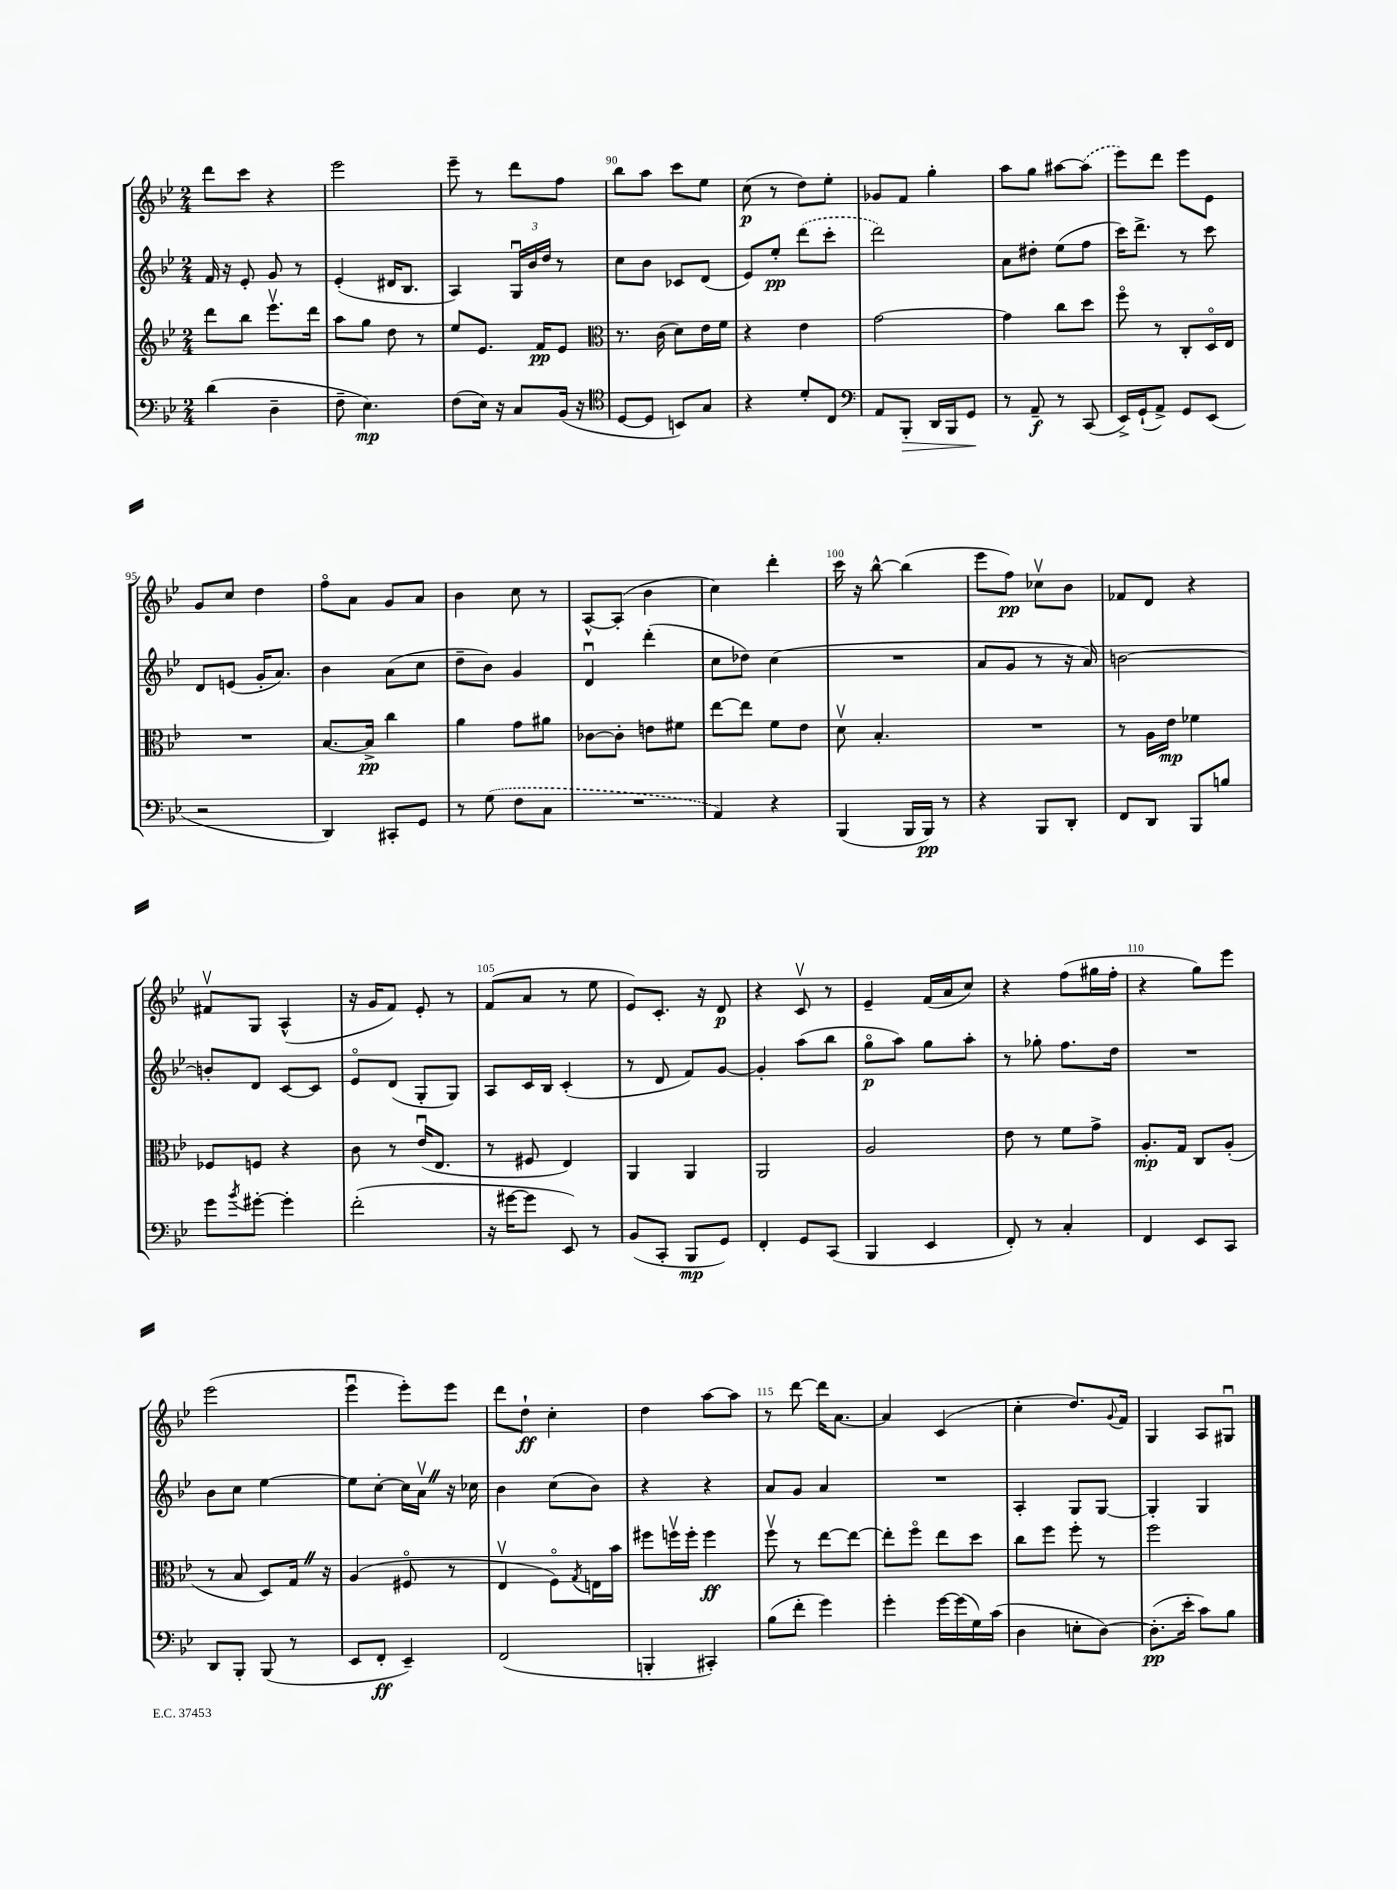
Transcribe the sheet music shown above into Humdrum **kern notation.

**kern	**kern	**kern	**kern
*staff4	*staff3	*staff2	*staff1
*clefF4	*clefG2	*clefG2	*clefG2
*k[b-e-]	*k[b-e-]	*k[b-e-]	*k[b-e-]
*M2/4	*M2/4	*M2/4	*M2/4
(4d	8ddd	16f	8ddd
.	.	16r	.
.	8bb-	8e-'	8ccc
4D~	8.eee-v	8g	4r
.	.	8r	.
.	16ddd	.	.
=	=	=	=
8F~	8aa	(4e-'	2eee-
4.E-)	8gg	.	.
.	8dd	16d#	.
.	.	8.B-	.
.	8r	.	.
=	=	=	=
(8F	8ee-	4A)	8eee-~
16E-)	8.e-	.	8r
16r	.	.	.
8C	.	24Gu	8ddd
.	.	24b-	.
.	16f	.	.
.	.	24dd	.
(16BB-	8e-	8r	8ff
16r	.	.	.
=	=	=	=
*clefC4	*clefC3	*	*
[8D	8.r	8cc	8bb-
8D]	.	8b-	8aa
.	(16c	.	.
8BB)	8d)	8c-	8ccc
8G	16e-	(8d	8ee-
.	16f	.	.
=	=	=	=
4r	4r	8e-)	(8cc
.	.	8ee-'	8r
8d'	4e-	(8ddd	8dd)
8C	.	8ccc'	8ee-'
=	=	=	=
*clefF4	*	*	*
8AA	[2g	2ddd)	8g-
8BBB-'	.	.	8f
16DD	.	.	4gg'
16BBB-	.	.	.
8GG	.	.	.
=	=	=	=
8r	4g]	8a	8aa
8AA~	.	8dd#'	8gg
8r	8cc	(8ee-	[8aa#
(8CC	8dd	8ff	(8aa#]
=	=	=	=
16EE-^)	8ffo	16ccc)	8eee-)
(16GG`	.	8.ddd^	.
8AA^)	8r	.	8ddd
8GG	8C'	8r	8eee-
(8EE-	16Do	8ccc	8e-
.	16E-	.	.
=	=	=	=
2r	2r	8d	8g
.	.	(8e	8cc
.	.	16g'	4dd
.	.	8.a)	.
=	=	=	=
4DD)	[8.B-	4b-	8ffo
.	.	.	8a
.	16B-^]	.	.
8CC#'	4cc	(8a	8g
8GG	.	8cc	8a
=	=	=	=
8r	4a	8dd~	4b-
(8G	.	8b-)	.
8F	8g	4g	8cc
8C	8a#	.	8r
=	=	=	=
2r	[8c-	4du	[8A^^
.	8c-']	.	(8A']
.	8e	(4ddd'	4b-
.	8f#	.	.
=	=	=	=
4AA)	[8ee-	8cc	4cc)
.	8ee-]	8dd-)	.
4r	8f	(4cc	4ddd'
.	8e-	.	.
=	=	=	=
(4BBB-	8dv	2r	16ccc
.	.	.	16r
.	4.B-'	.	[8bb-^^
16BBB-	.	.	(4bb-]
16BBB-)	.	.	.
8r	.	.	.
=	=	=	=
4r	2r	8a	8eee-
.	.	8g	8ff)
8BBB-	.	8r	8cc-v
8DD'	.	16r	8b-
.	.	16a)	.
=	=	=	=
8FF	8r	[2b	8f-
8DD	16A	.	8d
.	16e-	.	.
8BBB-	4f-	.	4r
8B	.	.	.
=	=	=	=
8g	8F-	8b']	8f#v
8qb-	.	.	.
[8g#'	8F	8d	8G
4g#']	4r	[8c	(4A^^
.	.	8c]	.
=	=	=	=
(2f'	8c	8e-o	16r
.	.	.	16g
.	8r	(8d	8f)
.	(16e-u	8G'	8e-'
.	8.E-	.	.
.	.	8G)	8r
=	=	=	=
16r	8r	8A	(8f
[16g#	.	.	.
8g#]	8F#	16c	8a
.	.	16B-	.
8EE-)	4E-)	(4c'	8r
8r	.	.	8ee-
=	=	=	=
(8BB-	4AA	8r	8e-)
8CC'	.	8d	8.c'
8BBB-	4AA	8f)	.
.	.	.	16r
8GG)	.	[8g	8d
=	=	=	=
4FF'	2AA	4g']	4r
8GG	.	(8aa	8cv
(8CC	.	8bb-	8r
=	=	=	=
4BBB-	2A	8ggo	4e-~
.	.	8aa)	.
4EE-	.	8gg	(16f
.	.	.	16a
.	.	8aa'	8cc)
=	=	=	=
8FF')	8e-	8r	4r
8r	8r	8gg-'	.
4C'	8f	8.ff	(8ff
.	8g^	.	16gg#
.	.	16dd	16ff'
=	=	=	=
4FF	8.A'	2r	4r
.	16G	.	.
8EE-	8C	.	8gg)
8CC	(8A'	.	8eee-
=	=	=	=
8DD	8r	8b-	(2eee-
8BBB-'	8B-	8cc	.
(8BBB-	8D)	[4ee-	.
8r	16G	.	.
.	16r	.	.
=	=	=	=
8EE-	(4A	8ee-]	4eee-u
8FF'	.	[8cc'	.
4EE-~)	8F#o	16cc]	8eee-')
.	.	16av	.
.	8r	16r	8eee-
.	.	16cc-	.
=	=	=	=
(2FF	4E-v	4b-	8ddd
.	.	.	8dd`
.	8Fo)	(8cc	4cc'
.	8qG	.	.
.	16E	8b-)	.
.	16b-	.	.
=	=	=	=
4BBB'	8ff#	4r	4dd
.	16ffv	.	.
.	16ff'	.	.
4CC#')	4ff	4r	[8aa
.	.	.	8aa]
=	=	=	=
(8B-	8ffv	8a	8r
8f'	8r	8g	[8ddd
4g)	[8ee-	4a	16ddd]
.	.	.	[8.a
.	8ee-_	.	.
=	=	=	=
4g'	8ee-']	2r	4a]
.	8ffo	.	.
[16g	8ee-	.	(4c
(16g]	.	.	.
16G)	8dd	.	.
(16c	.	.	.
=	=	=	=
4D	8cc	4A'	4cc'
.	8ff	.	.
8E'	8ff'	8G	8.dd)
[8D)	8r	[8G	.
.	.	.	8qqg
.	.	.	16f
=	=	=	=
(8.D']	2ff	4G']	4G
16e-'	.	.	.
8c)	.	4G	8A
8B-	.	.	8G#u
==	==	==	==
*-	*-	*-	*-
